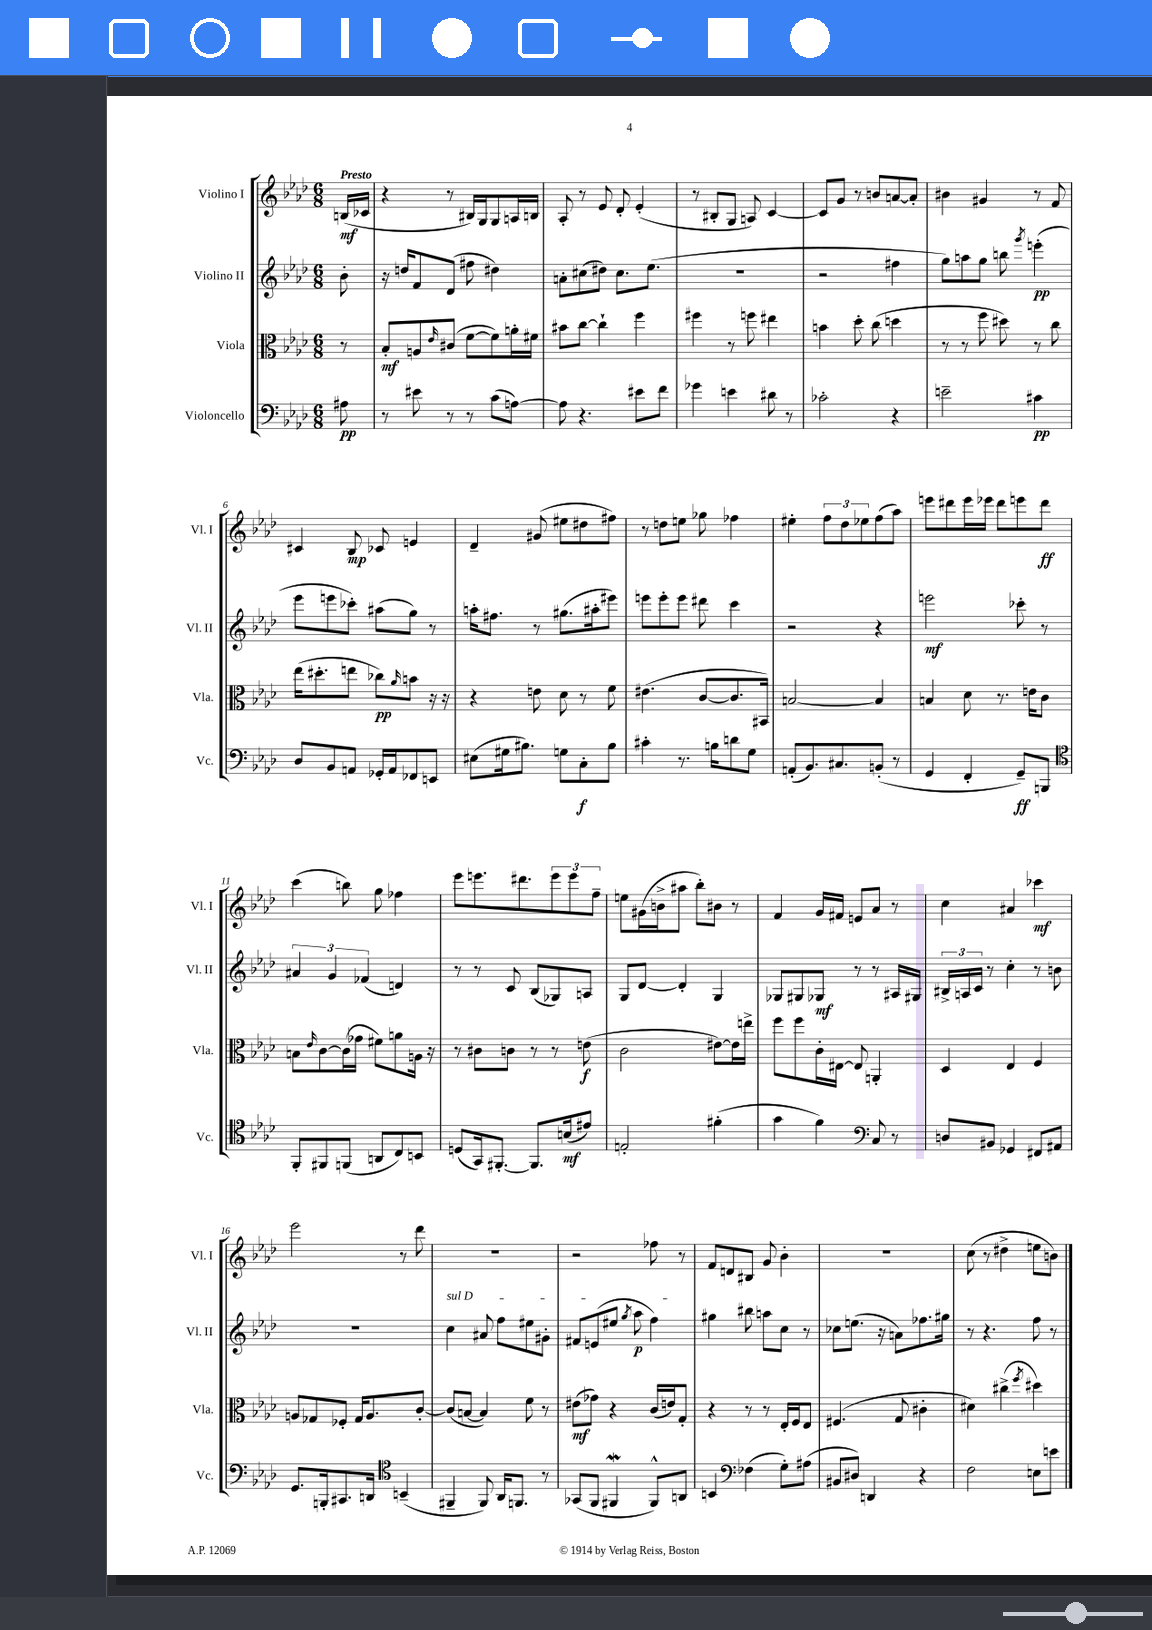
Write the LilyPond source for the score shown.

<<
\new StaffGroup <<
\new Staff = "s0" \with { instrumentName = "Violino I" shortInstrumentName = "Vl. I" } {
    \clef treble \key aes \major \numericTimeSignature \time 6/8 \partial 8 \tempo "Presto"
    b16\mf( ces'16 |
    r4 r8 bis16) g16 g8 a16 b16 |
    aes8-. r8 ees'8 des'8-. ees'4-.( |
    r8 bis8-. g8 a8) c'4~ |
    c'8 g'8 r8 b'8 a'8~ a'8-. |
    bis'4 gis'4 r8 f'8 |
    cis'4 bes8\mp ces'8 e'4 |
    des'4-- gis'8( eis''8 dis''8 fis''8) |
    r8 d''8 e''8 ges''8 fes''4 |
    eis''4-. \tuplet 3/2 { f''8 des''8 ees''8 } f''8( aes''8) |
    e'''8 dis'''8 e'''16 ees'''16 dis'''8 e'''8 dis'''8\ff |
    c'''4( b''8) g''8 fes''4 |
    ees'''8 e'''8. dis'''8. \tuplet 3/2 { e'''8 e'''8 f''8-- } |
    e''8 gis'16( b'16-> ais''8 bes''8-.) bis'8 r8 |
    f'4 g'16 fis'16 e'8 aes'8 r8 |
    c''4 ais'4 ces'''4\mf |
    ees'''2 r8 des'''8 |
    R2. |
    r2 fes''8 r8 |
    f'8 d'8 bis8 g'8 bes'4-. |
    R2. |
    c''8( r8 dis''4-> e''8 b'8) \bar "|." |
}
\new Staff = "s1" \with { instrumentName = "Violino II" shortInstrumentName = "Vl. II" } {
    \clef treble \key aes \major \numericTimeSignature \time 6/8 \partial 8
    bes'8-. |
    r16 d''16 f'8 des'8( fis''8 dis''4) |
    a'8-. cis''8( dis''8) cis''8. ees''8.( |
    R2. |
    r2 fis''4 |
    g''8) a''8 g''8 b''8 \acciaccatura { g'''8 } e'''4-.\pp( |
    ees'''8 e'''8 ces'''8-.) ais''8( g''8) r8 |
    a''16-. fis''8. r8 gis''8.( ais''16-. eis'''8) |
    e'''8 e'''8-. e'''8 dis'''8 c'''4 |
    r2 r4 |
    e'''2\mf ces'''8-. r8 |
    \tuplet 3/2 { ais'4 g'4 fes'4( } d'4) |
    r8 r8 c'8 bes8( ges8) a8 |
    g8 des'8~ des'4-. g4 |
    ges8 gis8 ges8\mf r8 r8 ais16 gis16 |
    \tuplet 3/2 { bis16-> a16 c'16 } r8 c''4-. r8 b'8 |
    R2. |
    \once \override TextSpanner.bound-details.left.text = \markup { \italic "sul D" } c''4\startTextSpan ais'8 f''8 eis''8 gis'8-. |
    fis'8 e'8( eis''8 \acciaccatura { g''8 } aes''8\p f''4\stopTextSpan) |
    gis''4 bis''8 a''8 c''8 r8 |
    ces''8 e''8.( r16 a'8) fes''8. gis''16 |
    r8 r4. f''8 r8 \bar "|." |
}
\new Staff = "s2" \with { instrumentName = "Viola" shortInstrumentName = "Vla." } {
    \clef alto \key aes \major \numericTimeSignature \time 6/8 \partial 8
    r8 |
    bes8-.\mf a8 \grace { ees'16 } cis'8( f'8~ f'8) a'16-. fis'16 |
    bis'8 c''8~ c''4-! f''4 |
    fis''4 r8 f''8 eis''4 |
    b'4 des''8-. c''8( d''4 |
    r8 r8 f''8 dis''8) r8 c''8 |
    ees''16( dis''8.-. e''8 ces''8\pp) \grace { aes'16 } b'8 r16 r16 |
    r4 e'8 des'8 r8 f'8 |
    eis'4.( c'8~ c'8. bis,16) |
    b2~ b4 |
    b4 des'8 r8. e'16 c'8 |
    b8 \grace { ees'16 } c'8~ c'16( ges'16 fis'8) a'8 a16 r16 |
    r8 cis'8 c'8 r8 r8 e'8\f( |
    c'2 eis'8~) eis'16 e''16-> |
    f''8 f''8 c'16-. eis16~ eis8 a,4-. |
    des4 ees4 f4 |
    a8 ges8 fes8-. ges16 a8. c'8~-. |
    c'8( b8~ b4) f'8 r8 |
    eis'8\mf( ges'8) r4 c'16( e'16) g8-. |
    r4 r8 r8 ees16-. f16 ees8 |
    fis4.( g8 cis'4-. |
    dis'4) cis''4->( \acciaccatura { f''8 } dis''4) \bar "|." |
}
\new Staff = "s3" \with { instrumentName = "Violoncello" shortInstrumentName = "Vc." } {
    \clef bass \key aes \major \numericTimeSignature \time 6/8 \partial 8
    ais8\pp |
    r8 eis'8 r8 r8 c'8( a8~) |
    a8 r4. eis'8 f'8 |
    ges'4 e'4 dis'8 r8 |
    ces'2-. r4 |
    e'2-- cis'4\pp |
    des8 bes,8 a,8 ges,16-. a,16 fes,8 e,8 |
    eis8( gis16 bis8.) g8 c8-.\f bis8 |
    cis'4-. r8. b16 d'8 g8 |
    a,8-.( bes,8.) cis8. b,8-.( r8 |
    g,4 f,4-. g,8--\ff) b,,8 |
    \clef tenor f,8-. fis,8 f,8( a,8 c8) b,8 |
    d8( g,16) fis,8.~-. fis,8. b16\mf( eis'8) |
    e2-. fis'4-.( |
    g'4 f'4) \clef bass c8 r8 |
    d8 bis,8 ges,4 fis,8 ais,8 |
    g,8. b,,16-. cis,8. d,16 \clef tenor b,4--( |
    fis,4-- fis,8) aes,16 f,8. r8 |
    ges,8( f,8 fis,4\mordent fis,8-^) a,8 |
    b,4 \clef bass fes4( g8-.) ais8( |
    bis,8 dis8) d,4 r4 |
    f2 e8 e'8 \bar "|." |
}
>>
>>
